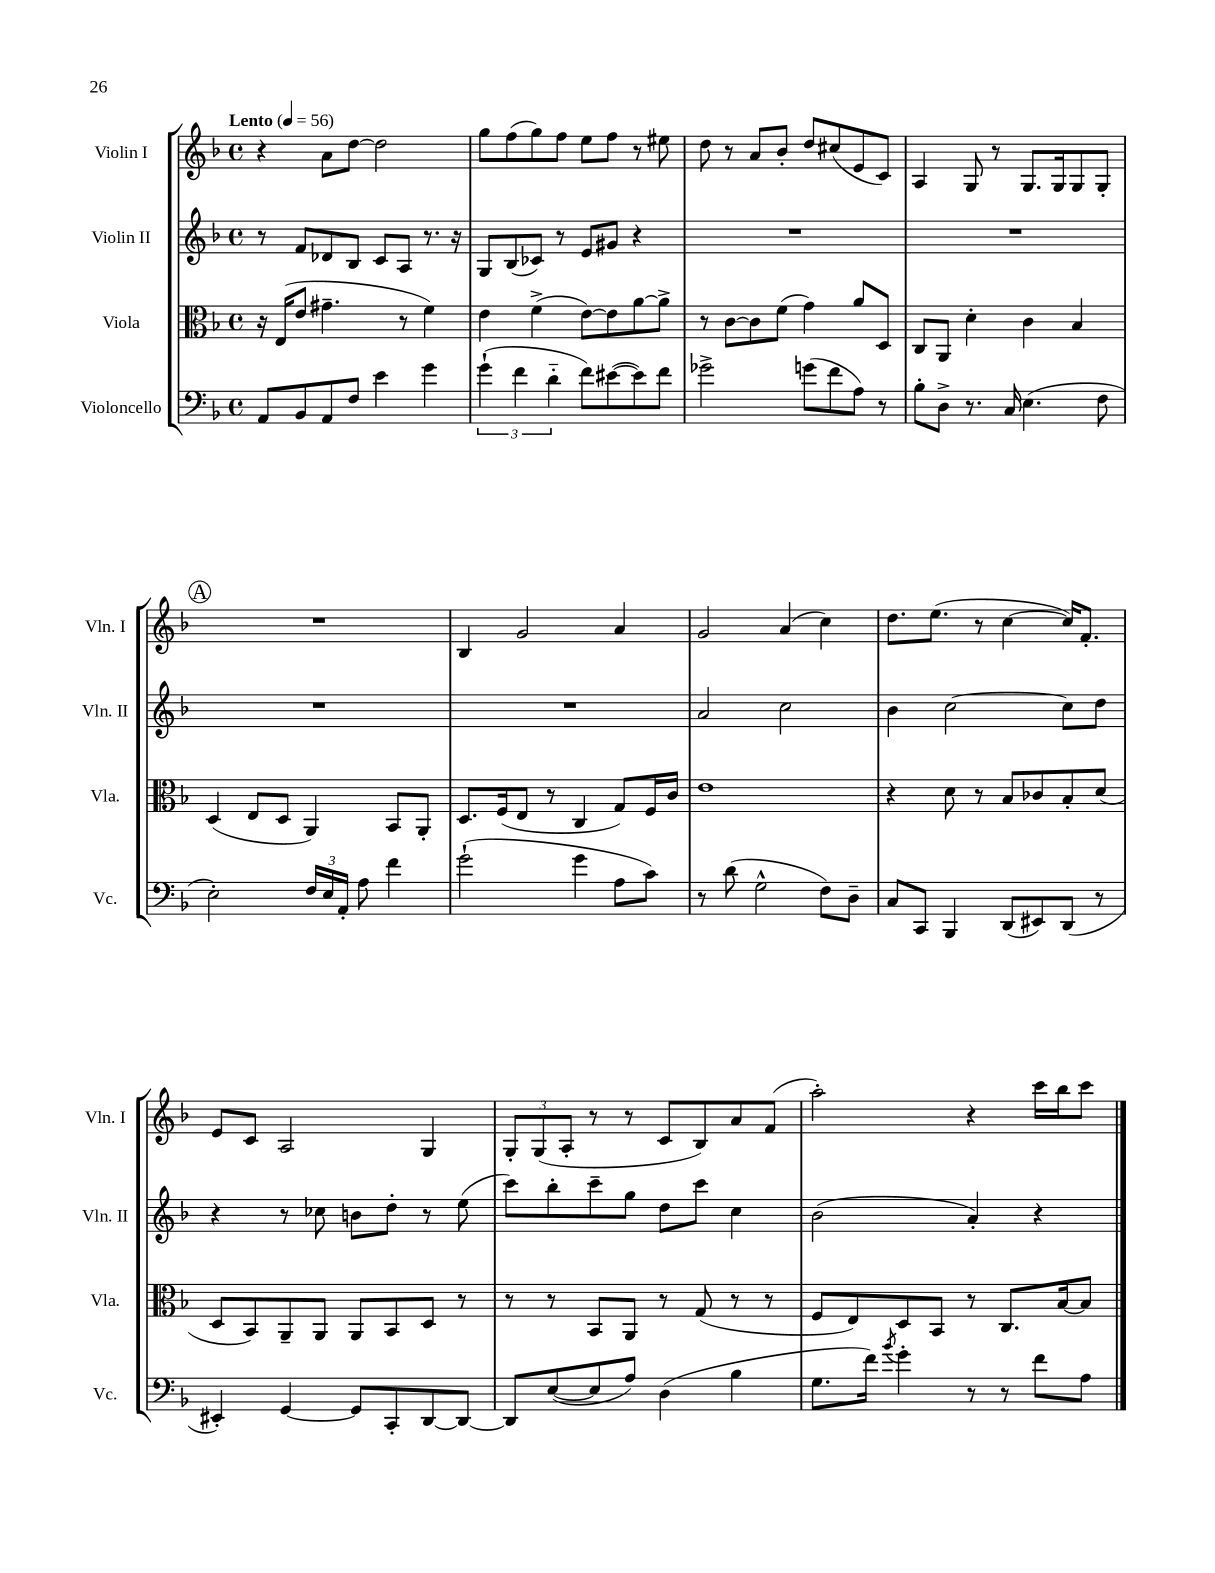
<<
\new StaffGroup <<
\new Staff = "s0" \with { instrumentName = "Violin I" shortInstrumentName = "Vln. I" } {
    \clef treble \key f \major \defaultTimeSignature \time 4/4 \tempo "Lento" 4 = 56
    \autoBeamOff r4 a'8[ d''8]~ d''2 |
    g''8[ f''8( g''8) f''8] e''8[ f''8] r8 eis''8 |
    d''8 r8 a'8[ bes'8]-. d''8[ cis''8( e'8 c'8]) |
    a4 g8 r8 g8.[ g16 g8 g8]-. |
    \mark \markup { \circle "A" } R1 |
    bes4 g'2 a'4 |
    g'2 a'4( c''4) |
    d''8.[ e''8.]( r8 c''4~ c''16[) f'8.]-. |
    e'8[ c'8] a2 g4 |
    \tuplet 3/2 { g8[-. g8( a8]-. } r8 r8 c'8[ bes8) a'8 f'8]( |
    a''2-.) r4 c'''16[ bes''16 c'''8] \bar "|." |
}
\new Staff = "s1" \with { instrumentName = "Violin II" shortInstrumentName = "Vln. II" } {
    \clef treble \key f \major \defaultTimeSignature \time 4/4
    \autoBeamOff r8 f'8[ des'8 bes8] c'8[ a8] r8. r16 |
    g8[ bes8( ces'8]) r8 e'8[ gis'8] r4 |
    R1 |
    R1 |
    \mark \markup { \circle "A" } R1 |
    R1 |
    a'2 c''2 |
    bes'4 c''2~ c''8[ d''8] |
    r4 r8 ces''8 b'8[ d''8]-. r8 e''8( |
    c'''8[) bes''8-. c'''8-- g''8] d''8[ c'''8] c''4 |
    bes'2( a'4-.) r4 \bar "|." |
}
\new Staff = "s2" \with { instrumentName = "Viola" shortInstrumentName = "Vla." } {
    \clef alto \key f \major \defaultTimeSignature \time 4/4
    \autoBeamOff r16 e16[( e'8] gis'4.-- r8 f'4) |
    e'4 f'4->( e'8[~) e'8 a'8~ a'8]-> |
    r8 c'8[~ c'8 f'8]( g'4) a'8[ d8] |
    c8[ a,8] d'4-. c'4 bes4 |
    \mark \markup { \circle "A" } d4( e8[ d8] a,4) bes,8[ a,8]-. |
    d8.[ f16( e8] r8 c4 g8[) f16 c'16] |
    e'1 |
    r4 d'8 r8 bes8[ ces'8 bes8-. d'8]( |
    d8[ bes,8) a,8-- a,8] a,8[ bes,8 d8] r8 |
    r8 r8 bes,8[ a,8] r8 g8( r8 r8 |
    f8[ e8) d8 bes,8] r8 c8.[ bes16~ bes8] \bar "|." |
}
\new Staff = "s3" \with { instrumentName = "Violoncello" shortInstrumentName = "Vc." } {
    \clef bass \key f \major \defaultTimeSignature \time 4/4
    \autoBeamOff a,8[ bes,8 a,8 f8] e'4 g'4 |
    \tuplet 3/2 { g'4-!( f'4 d'4-_ } f'8[) eis'8~( eis'8) f'8] |
    ges'2-> g'8[( f'8 a8]) r8 |
    bes8[-. d8]-> r8. c16 e4.( f8 |
    \mark \markup { \circle "A" } e2-.) \tuplet 3/2 { f16[ e16 a,16]-. } a8 f'4 |
    g'2-!( g'4 a8[ c'8]) |
    r8 d'8( g2-^ f8[) d8]-- |
    c8[ c,8] bes,,4 d,8[( eis,8) d,8]( r8 |
    eis,4-.) g,4~ g,8[ c,8-. d,8~ d,8]~ |
    d,8[ e8~( e8 a8]) d4( bes4 |
    g8.[ f'16]) \acciaccatura { bes'8 } g'4-. r8 r8 f'8[ a8] \bar "|." |
}
>>
>>
\layout { \context { \Score \remove "Bar_number_engraver" } }
